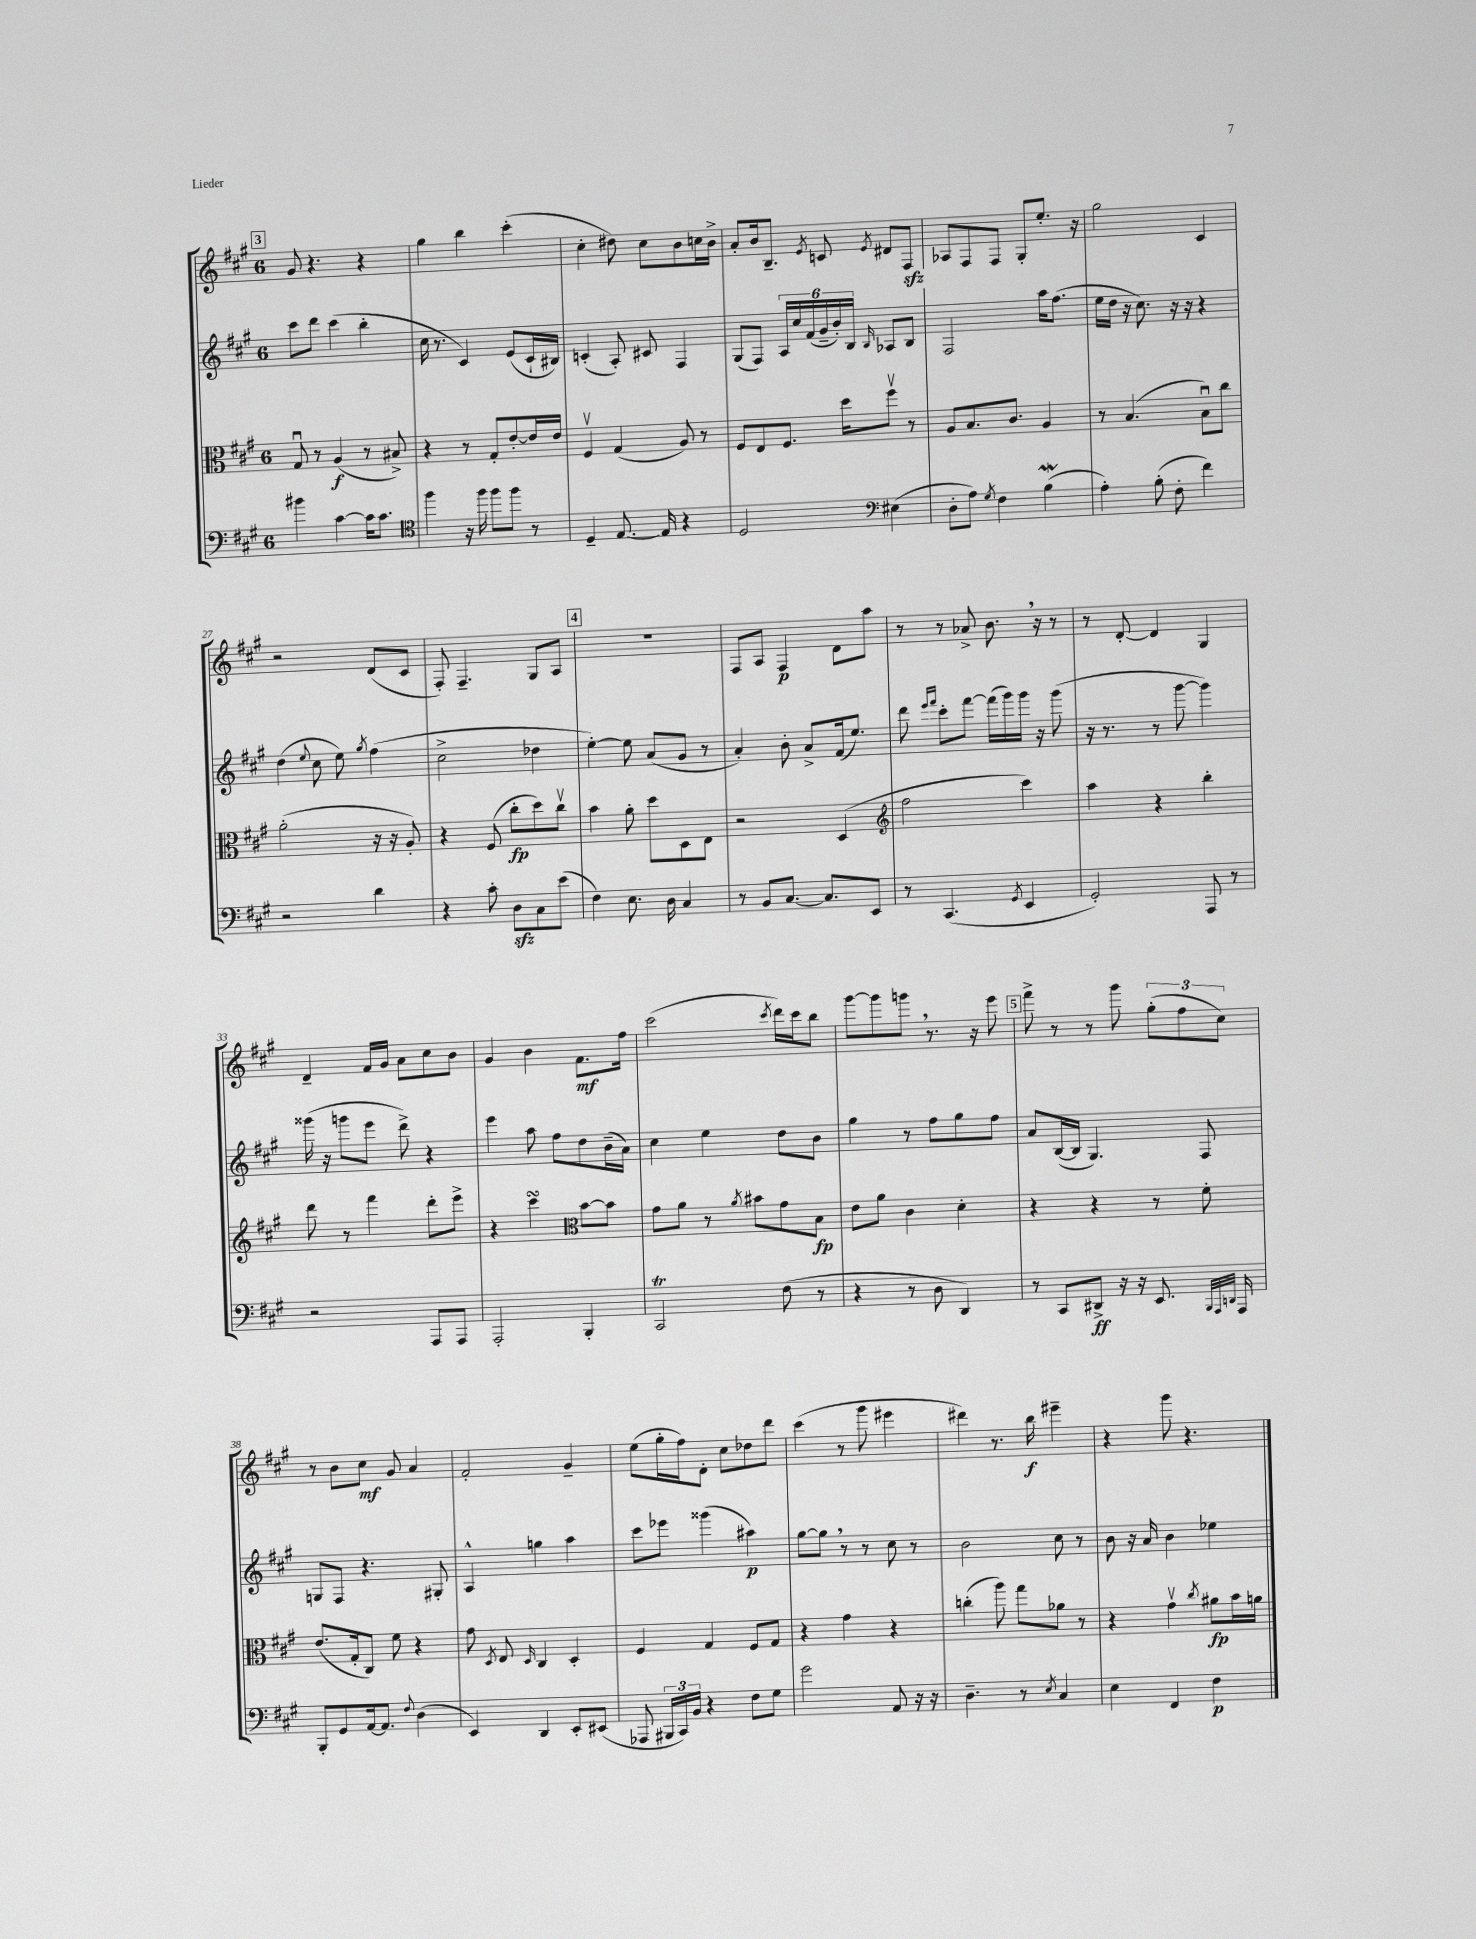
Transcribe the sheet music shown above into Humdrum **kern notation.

**kern	**kern	**kern	**kern
*staff4	*staff3	*staff2	*staff1
*clefF4	*clefC3	*clefG2	*clefG2
*k[f#c#g#]	*k[f#c#g#]	*k[f#c#g#]	*k[f#c#g#]
*M6/8	*M6/8	*M6/8	*M6/8
4b#	8G#u	8ccc#	8g#
.	8r	8ddd	4.r
[4c#	(4A	(4ccc#	.
16c#]	8r	4bb'	4r
8.c#	.	.	.
.	8B#^)	.	.
=	=	=	=
*clefC4	*	*	*
4ff#	4r	16cc#	4gg#
.	.	8.r	.
16r	8r	4c#)	4bb
16ff#	.	.	.
8ff#	8G#'	.	.
8ff#	[8e'	(8e	(4ccc#'
8r	16e]	16c#`	.
.	16e	16B#)	.
=	=	=	=
4D~	4F#v	(4c'	4cc#'
[8.E	(4G#	8A')	8dd#)
.	.	8c#	8cc#
16E]	.	.	.
4r	8A)	4F#	8b
.	8r	.	16cc
.	.	.	16b^
=	=	=	=
2D	8F#	(8G#	8a'
.	8E	8F#)	16b
.	.	.	8.B~
.	8.F#	24A	.
.	.	24cc#	.
.	.	(24f#	.
.	.	.	8qe
.	.	24g#~	8c
.	.	24b')	.
.	16dd	.	.
.	.	24B	.
*clefF4	*	*	*
.	.	16qqB	8qe
(4E#	8ff#v	8A-	8d#
.	8r	8B	8F#
=	=	=	=
8D'	8A	2F#	8A-
8A)	8.B	.	8F#
8qG#	.	.	.
4F#	.	.	8F#
.	8.c#	.	.
.	.	.	8G#'
(4B	4A	16aa	8.ee'
.	.	(8.ff#	.
.	.	.	16r
=	=	=	=
4A')	8r	16ee	2gg#
.	.	16dd	.
.	(4.B	16r	.
.	.	8.cc#)	.
(8B'	.	.	.
8F#'	.	16r	.
.	.	16r	.
4f#)	8Bu)	4r	4c#
.	8cc#	.	.
=	=	=	=
2r	(2a'	(4dd	2r
.	.	8qqee	.
.	.	8cc#	.
.	.	8ee)	.
.	.	8qgg#	.
4d	16r	(4ff#	(8d
.	16r	.	.
.	8A')	.	8c#
=	=	=	=
4r	4r	2cc#^	8F#')
.	.	.	4.F#~
8c#'	(8F#	.	.
8D	8cc#'	.	.
8C#	8dd)	4dd-	8G#
(8e	8cc#v	.	8A
=	=	=	=
4F#)	4b	[4ee')	2.r
8.E	8a'	8ee]	.
.	8dd	(8a	.
16D	.	.	.
4C#	8D	8g#	.
.	8E	8r	.
=	=	=	=
8r	2r	4a')	8F#
8BB	.	.	8A
[8.C#	.	8b'	4F#
.	.	8a^	.
8.C#]	.	.	.
.	(4D	(16f#	8d
.	.	8.ee)	.
8EE	.	.	8aa
=	=	=	=
*	*clefG2	*	*
8r	2ff#	8ddd	8r
.	.	16qqeee	.
.	.	16qqfff#	.
(4.CC#	.	8ccc#'	8r
.	.	[8fff#	8a-^
.	.	(16fff#]	8.b
.	.	16ggg#)	.
8qGG#	.	.	.
4EE	4ccc#)	16ggg#	.
.	.	16r	16r
.	.	(8ggg#	8r
=	=	=	=
2GG#')	4aa	16r	8r
.	.	8.r	.
.	.	.	[8d'
.	4r	8r	4d]
.	.	[8ggg#	.
8AAA	4bb'	4ggg#])	4G#
8r	.	.	.
=	=	=	=
2r	8ddd	(16ggg##	4d~
.	.	16r	.
.	8r	8ggg	.
.	4fff#	8eee	16f#
.	.	.	16g#
.	.	8ddd^)	8a
8AAA	8ddd'	4r	8cc#
8AAA	8eee^	.	8b
=	=	=	=
2AAA'	4r	4eee	4g#
.	4ccc#	8aa	4b
.	.	8ff#	.
*	*clefC3	*	*
4BBB'	[8b	8dd	8.f#
.	8b]	(16b~	.
.	.	16a)	16ff#
=	=	=	=
2CC#	8g#	4cc#	(2ccc#
.	8a	.	.
.	8r	4ee	.
.	8qa	.	.
.	8b#	.	.
.	.	.	8qccc#
(8F#	8g#	8dd	16ddd)
.	.	.	16ccc#
8r	8B	8b	8bb
=	=	=	=
4r	8e	4gg#	[8ggg#
.	8a	.	8ggg#]
8r	4c#	8r	8ggg
8D	.	8ff#	8.r
4DD)	4d'	8gg#	.
.	.	.	16r
.	.	8ff#	8eee
=	=	=	=
8r	4r	8a	8fff#^
8CC#	.	([16B	8r
.	.	16B]	.
8DD#^	4r	4.G#)	8r
16r	.	.	8ggg#
16r	.	.	.
8.EE	8r	.	(12gg#'
.	.	.	12ff#
.	8f#'	8F#	.
.	.	.	12cc#)
32qqBBB	.	.	.
32qqAAA	.	.	.
32qqDD	.	.	.
16AAA	.	.	.
=	=	=	=
8BBB'	(8.e	8G	8r
8GG#	.	8F#	8b
.	16G#'	.	.
[16AA	8C#)	4.r	8cc#
8.AA]	.	.	.
.	8f#	.	8g#
8qqF#	.	.	.
(4D	4r	.	4a
.	.	8G#'	.
=	=	=	=
4EE)	8g#	4A^^	2f#'
.	8qD	.	.
.	8E	.	.
.	16qqD	.	.
4DD	4C#	4gg	.
8EE'	4D'	4aa	4g#~
(8EE#	.	.	.
=	=	=	=
8AAA-	4F#	8ccc#	(8ee
24BBB#	.	8eee-	16gg#'
24CC#)	.	.	.
.	.	.	16ff#)
24BB	.	.	.
4r	4G#	(4ggg##	8d'
.	.	.	8cc#
8F#	8F#	4aa#)	8dd-
8G#	8G#	.	8ddd
=	=	=	=
2g#	4r	[8gg#	(4ccc#
.	.	8gg#]	.
.	4g#	8r	8r
.	.	8r	8ggg#
8AA	4r	8cc#	4eee#
16r	.	8r	.
16r	.	.	.
=	=	=	=
4.D~	(4cc'	2b	4ddd#)
.	8aa)	.	8.r
8r	8gg#	.	.
.	.	.	16bb
8qE	.	.	.
4C#	8a-	8cc#	4eee#~
.	8r	8r	.
=	=	=	=
4E	4r	8b	4r
.	.	16r	.
.	.	16a	.
4FF#	4g#v	4b	8ggg#
.	.	.	4.r
.	8qcc#	.	.
4F#	8a#	4ee-	.
.	16b	.	.
.	16a	.	.
==	==	==	==
*-	*-	*-	*-
